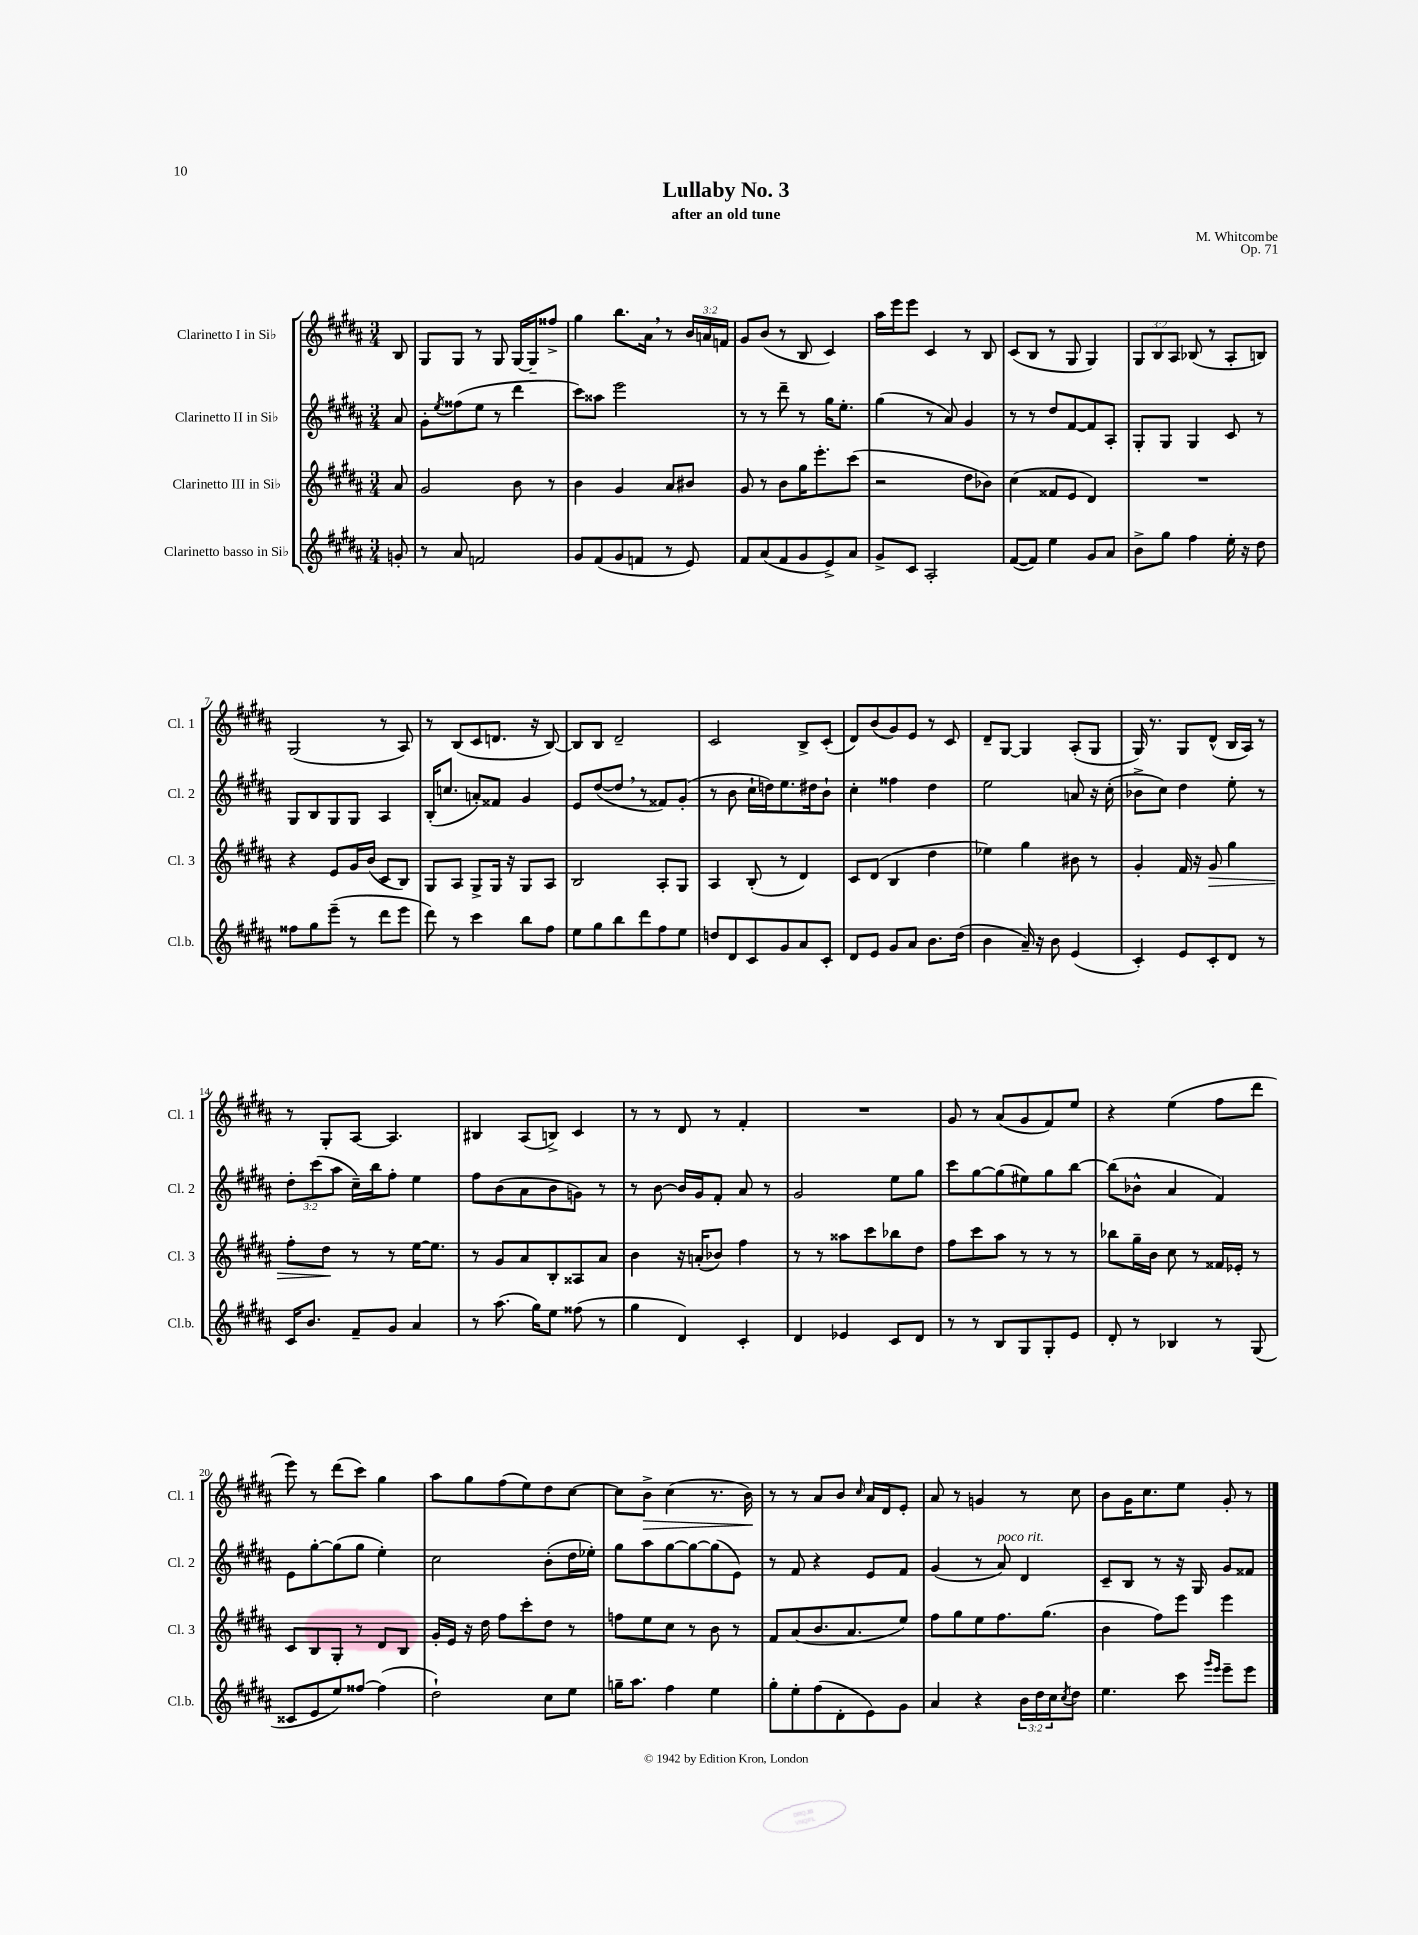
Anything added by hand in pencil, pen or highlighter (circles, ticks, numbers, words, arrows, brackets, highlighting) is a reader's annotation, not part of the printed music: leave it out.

**kern	**kern	**kern	**kern
*staff4	*staff3	*staff2	*staff1
*clefG2	*clefG2	*clefG2	*clefG2
*k[f#c#g#d#a#]	*k[f#c#g#d#a#]	*k[f#c#g#d#a#]	*k[f#c#g#d#a#]
*M3/4	*M3/4	*M3/4	*M3/4
8g'/	8a#/	8a#/	8B/
=	=	=	=
8r	2g#/	8g#'\L	8G#/L
.	.	8qee/	.
8a#/	.	(8ff##\	8G#/J
2f/	.	8ee\J	8r
.	.	8r	8G#/
.	8b\	4ddd#\	[16G#/LL
.	.	.	16G#~/]J
.	8r	.	8ff##^/J
=	=	=	=
8g#/L	4b\	8ccc#\L)	4gg#\
(8f#/	.	8aa##\J	.
8g#/	4g#/	2eee\	8.bb\L
8f/J	.	.	.
.	.	.	16a#\Jk
8r	8a#/L	.	8r
8e/)	8b#/J	.	24b/LL
.	.	.	24a/
.	.	.	24f/JJ
=	=	=	=
8f#/L	8g#/	8r	8g#/L
(8a#/	8r	8r	(8b/J
8f#/	8b\L	8ddd#~\	8r
8g#/	16gg#\K	8r	8B/
.	8.eee'\	.	.
8e^/)	.	16gg#\LK	4c#/)
.	.	8.ee'\J	.
8a#/J	(8ccc#\J	.	.
=	=	=	=
8g#^/L	2r	(4gg#\	16aa#\LL
.	.	.	16eee\J
8c#/J	.	.	8eee\J
2A#'/	.	8r	4c#/
.	.	8a#/)	.
.	8dd#\L	4g#/	8r
.	8b-\J)	.	8B/
=	=	=	=
([8f#/L	(4cc#\	8r	(8c#/L
8f#/]J)	.	8r	8B/J
4ee\	8f##/L	8dd#/L	8r
.	8e/J	[8f#/	8G#/
8g#/L	4d#/)	8f#/]	4G#/)
8a#/J	.	8A#'/J	.
=	=	=	=
8b^\L	2.r	8G#'/L	12G#/L
.	.	.	12B/
8gg#\J	.	8G#/J	.
.	.	.	12A#/J
4ff#\	.	4G#/	(8B-/
.	.	.	8r
16ee'\	.	8c#/	8A#'/L
16r	.	.	.
8dd#\	.	8r	8B/J)
=	=	=	=
8ff##\L	4r	8G#/L	(2G#/
8gg#\	.	8B/	.
(8eee~\J	8e/L	8G#/	.
8r	16g#/L	8G#/J	.
.	(16b/JJ	.	.
8ddd#\L	8c#/L	4A#/	8r
8eee\J	8B/J)	.	8A#/)
=	=	=	=
8ddd#\)	8G#/L	(16B'/LK	8r
.	.	8.cc/J	.
8r	8A#/J	.	(8B/L
4ccc#\	8G#^/L	8a'/L)	8c#/
.	16G#/Jk	8f##/J	8.d/J
.	16r	.	.
8bb\L	8G#/L	4g#/	.
.	.	.	16r
8ff#\J	8A#/J	.	[8B/)
=	=	=	=
8ee\L	2B/	8e/L	8B/]L
8gg#\	.	([8dd#/	8B/J
8bb\	.	8dd#/]J	2d#~/
8ddd#\	.	8r	.
8ff#\	8A#'/L	8f##/L)	.
8ee\J	8G#/J	(8g#'/J	.
=	=	=	=
8dd/L	4A#/	8r	2c#/
8d#/	.	8b\	.
8c#/	(8B'/	16cc#`\LL	.
.	.	16dd\J)	.
8g#/	8r	8.ee\	.
8a#/	4d#/)	.	8B^/L
.	.	16dd#\k	.
8c#'/J	.	8b`\J	(8c#'/J
=	=	=	=
8d#/L	8c#/L	4cc#'\	8d#/L)
8e/J	(8d#/J	.	(8b/
8g#/L	4B/	4ff##\	8g#/)
8a#/J	.	.	8e/J
8.b\L	4dd#\	4dd#\	8r
.	.	.	8c#/
(16dd#\Jk	.	.	.
=	=	=	=
4b\	4ee-\)	2ee\	8d#~/L
.	.	.	[8G#/J
16a#~/)	4gg#\	.	4G#/]
16r	.	.	.
8b\	.	.	.
(4e/	8b#\	8a/	(8A#'/L
.	8r	16r	8G#/J
.	.	(16cc#'\	.
=	=	=	=
4c#'/)	4g#'/	8b-^\L	16G#/)
.	.	.	8.r
.	.	8cc#\J)	.
8e/L	16f#/	4dd#\	8G#/L
.	16r	.	.
8c#'/	8g#/	.	(8d#^^/J
8d#/J	4gg#\	8ee'\	16B/LL
.	.	.	16A#/JJ)
8r	.	8r	8r
=	=	=	=
16c#/LK	8ff#'\L	12dd#'\L	8r
8.b/J	.	.	.
.	.	(12ccc#\	.
.	8dd#\J	.	8G#'/L
.	.	12aa#\J	.
8f#~/L	8r	16cc#~\LL)	[8A#/J
.	.	16bb\J	.
8g#/J	8r	8ff#'\J	4.A#/]
4a#/	[16ee\LK	4ee\	.
.	8.ee\]J	.	.
=	=	=	=
8r	8r	8ff#\L	4B#/
(8.aa#\	8g#/L	(8b\	.
.	8a#/	8a#\	(8A#/L
16gg#\LK)	.	.	.
8ee\J	8B'/	8b\	8B^/J)
(8ff##\	8A##/	8g\J)	4c#/
8r	8a#/J	8r	.
=	=	=	=
4gg#\	4b\	8r	8r
.	.	[8b\	8r
4d#/)	16r	16b/]LL	8d#/
.	(16a'/LK	16g#/J	.
.	8b-/J)	8f#'/J	8r
4c#'/	4ff#\	8a#/	4f#'/
.	.	8r	.
=	=	=	=
4d#/	8r	2g#/	2.r
.	8r	.	.
4e-/	8aa##\L	.	.
.	8ccc#\	.	.
8c#/L	8bb-\	8ee\L	.
8d#/J	8dd#\J	8gg#\J	.
=	=	=	=
8r	8ff#\L	8ccc#\L	8g#/
8r	8ccc#\	[8gg#\	8r
8B/L	8aa#\J	(8gg#\]	(8a#/L
8G#/	8r	8ee#\)	8g#/
8G#'/	8r	8gg#\	8f#/)
8e/J	8r	[8bb\J	8ee/J
=	=	=	=
8d#'/	8bb-\L	(8bb\]L	4r
8r	16gg#~\L	8b-^^\J	.
.	16b\JJ	.	.
4B-/	8cc#\	4a#/	(4ee\
.	8r	.	.
8r	16f##/LL	4f#/)	8ff#\L
.	16e-'/JJ	.	.
(8G#/	8r	.	8ddd#\J
=	=	=	=
8c##/L	8c#/L	8e\L	8eee\)
8e/	8B/	[8gg#'\	8r
8ee/)	8G#'/J	(8gg#\]	(8ddd#\L
[8ff##/J	8r	8gg#\J	8ccc#\J)
(4ff##\]	8d#/L	4ee'\)	4gg#\
.	8B/J	.	.
=	=	=	=
2dd#`\)	16g#'/LL	2cc#\	8aa#\L
.	16e/JJ	.	.
.	16r	.	8gg#\
.	16dd#\	.	.
.	8ff#\L	.	(8ff#\
.	8ccc#'\	.	8ee\)
8cc#\L	8dd#\J	(8b'\L	8dd#\
8ee\J	8r	16dd#\L	[8cc#\J
.	.	16ee-'\JJ)	.
=	=	=	=
16gg~\LK	8ff\L	8gg#\L	8cc#\]L
8.aa#\J	.	.	.
.	8ee\	8aa#\	8b^\J
4ff#\	8cc#\J	[8gg#\	(4cc#\
.	8r	8gg#\_	.
4ee\	8b\	(8gg#\]	8.r
.	8r	8e\J)	.
.	.	.	16b\)
=	=	=	=
8gg#'\L	8f#/L	8r	8r
8ee'\	(8a#/	8f#/	8r
(8ff#\	8.b/	4r	8a#/L
8d#'\	.	.	8b/J
.	8.a#/	.	.
.	.	.	16qqcc#/
8e\)	.	8e/L	16a#/LL
.	.	.	16d#/J
8g#\J	8ee/J)	8f#/J	8e'/J
=	=	=	=
4a#/	8ff#\L	(4g#/	8a#/
.	8gg#\	.	8r
4r	8ee\	8r	4g/
.	8.ff#\	8a#/)	.
24b\LL	.	4d#/	8r
24dd#\	.	.	.
.	(8.gg#\J	.	.
24cc#\J	.	.	.
8qcc#/	.	.	.
8dd#\J	.	.	8cc#\
=	=	=	=
4.ee\	4b\	8c#~/L	8b\L
.	.	8B/J	16g#\K
.	.	.	8.cc#\
.	8ff#\L)	8r	.
8ccc#\	8eee\J	16r	8ee\J
.	.	16G#/	.
16qqggg#/LL	.	.	.
16qqeee/JJ	.	.	.
8eee~\L	4eee\	8g#/L	8g#'/
8eee\J	.	8f##/J	8r
==	==	==	==
*-	*-	*-	*-
